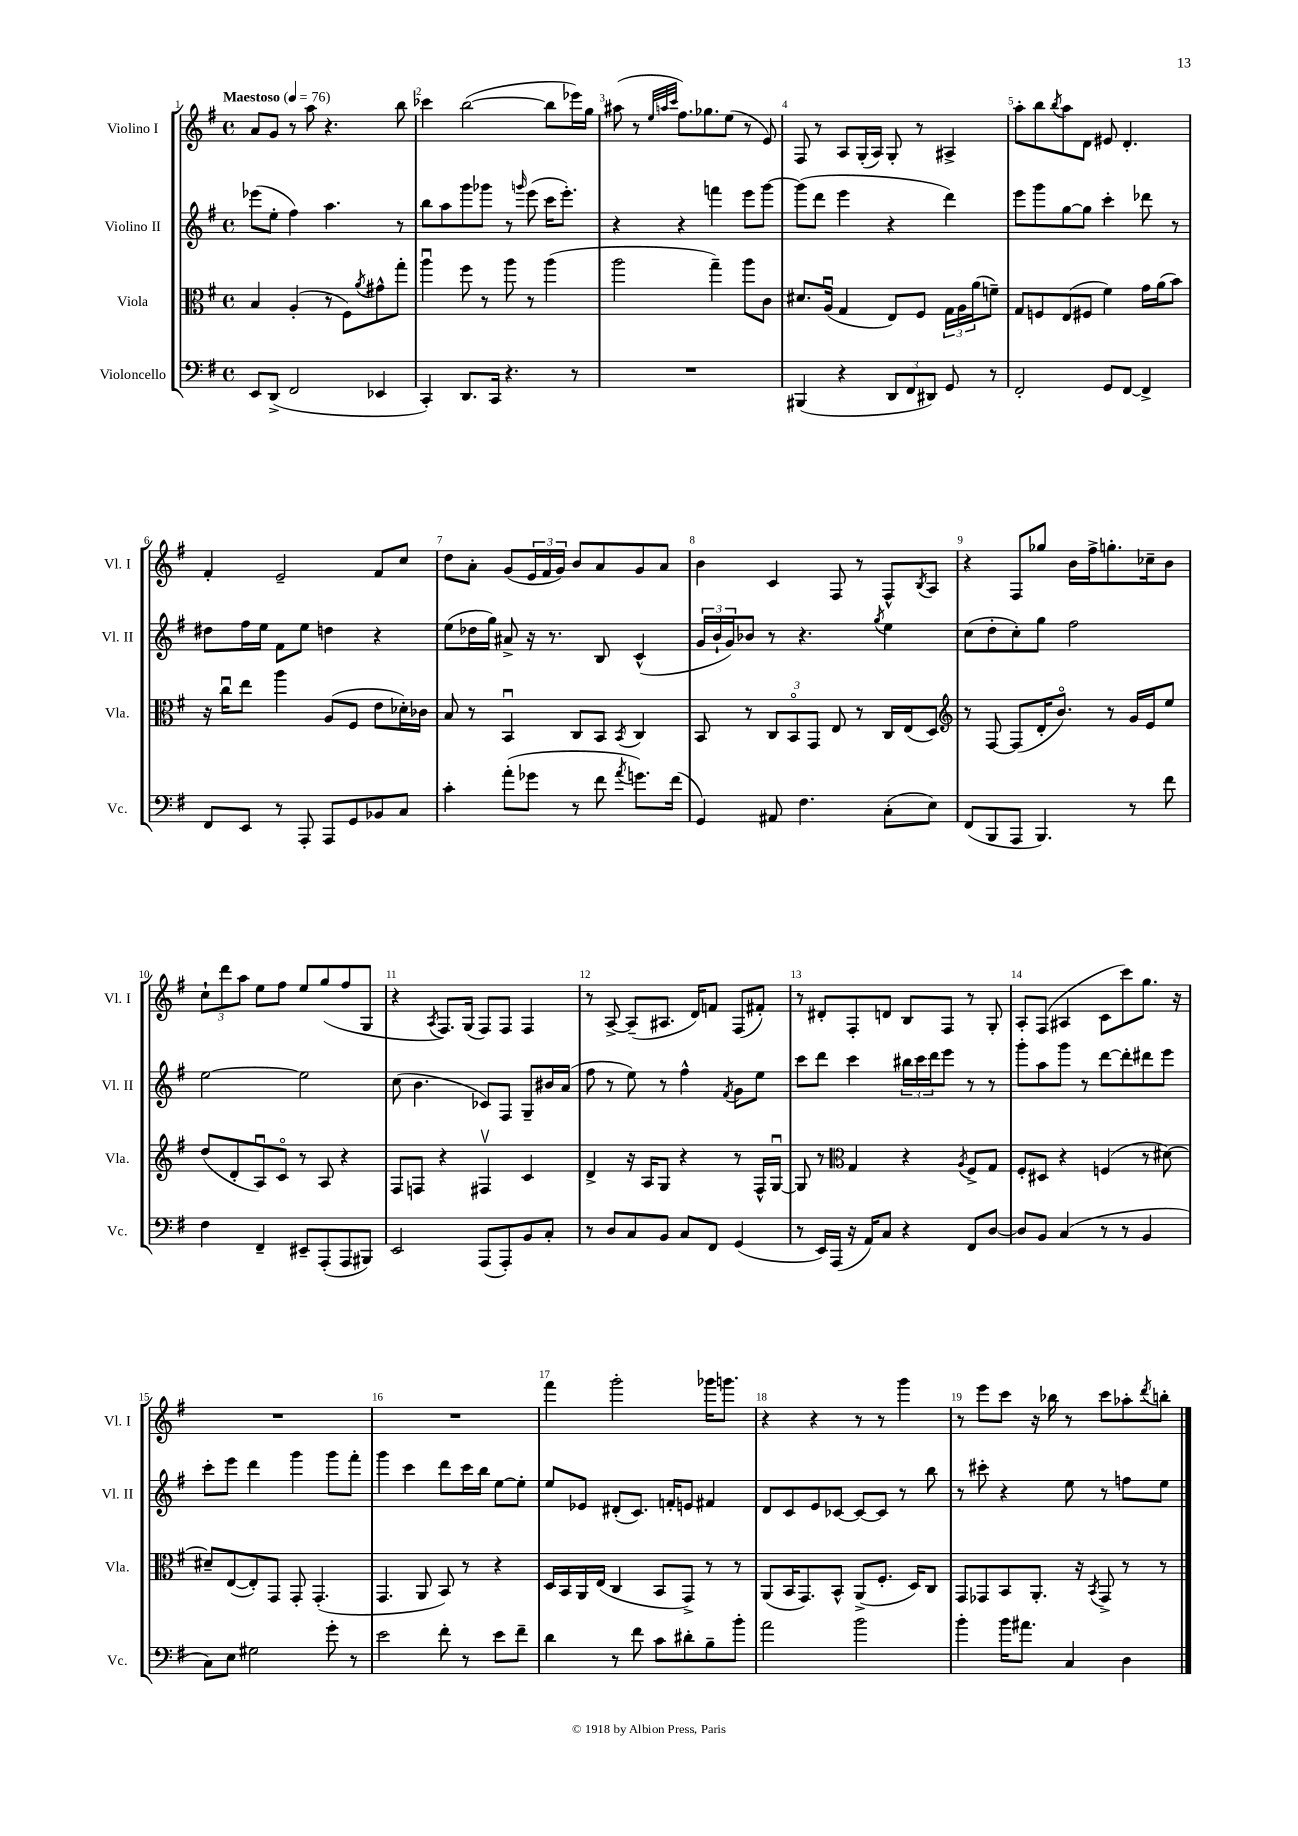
<<
\new StaffGroup <<
\new Staff = "s0" \with { instrumentName = "Violino I" shortInstrumentName = "Vl. I" } {
    \clef treble \key g \major \defaultTimeSignature \time 4/4 \tempo "Maestoso" 4 = 76
    a'8 g'8 r8 a''8 r4. b''8 |
    ces'''4 b''2~( b''8 ees'''16) g''16 |
    ais''8( r8 \grace { e''32 a''32 c'''32 } fis''8.) ges''8. e''8( r8 e'8) |
    fis8 r8 a8 g16-.( a16) g8-. r8 ais4-> |
    a''8-. b''8 \acciaccatura { b''8 } a''8 d'8 eis'8 d'4.-. |
    fis'4-. e'2-- fis'8 c''8 |
    d''8 a'8-. g'8( \tuplet 3/2 { e'16 fis'16 g'16) } b'8 a'8 g'8 a'8 |
    b'4 c'4 fis8 r8 fis8-^ \acciaccatura { b8 } a8 |
    r4 fis8 ges''8 b'16 fis''16-> g''8.-. ces''16-- b'8 |
    \tuplet 3/2 { c''8-! d'''8 a''8 } e''8 fis''8 e''8 g''8( fis''8 g8 |
    r4 \acciaccatura { a8 } fis8.) g16( fis8) fis8 fis4 |
    r8 a8~-> a8--( ais8. d'16) f'8 fis8( fis'8-.) |
    r8 dis'8-. fis8-. d'8 b8 fis8 r8 g8-. |
    a8-. fis8( ais4 c'8 c'''8) g''8. r16 |
    R1 |
    R1 |
    fis'''4 g'''2-. ges'''16 g'''8. |
    r4 r4 r8 r8 g'''4 |
    r8 e'''8 c'''8 r16 bes''16 r8 c'''8 aes''8-. \acciaccatura { d'''8 } b''8-. \bar "|." |
}
\new Staff = "s1" \with { instrumentName = "Violino II" shortInstrumentName = "Vl. II" } {
    \clef treble \key g \major \defaultTimeSignature \time 4/4
    ees'''8( e''8-. fis''4) a''4. r8 |
    b''8 a''8 g'''8 ges'''8 r8 \grace { g'''16 } e'''8( c'''16 e'''8.-.) |
    r4 r4 f'''4 e'''8 g'''8~ |
    g'''8( d'''8 e'''4 r4 d'''4) |
    e'''8 g'''8 g''8~ g''8 c'''4-. des'''8 r8 |
    dis''8 fis''16 e''16 fis'8 e''8 d''4 r4 |
    e''8( des''16 g''16) ais'8-> r16 r8. b8 c'4-^( |
    \tuplet 3/2 { g'16 b'16-! g'16) } bes'8 r8 r4. \acciaccatura { g''8 } e''4 |
    c''8( d''8-. c''8-.) g''8 fis''2 |
    e''2~ e''2 |
    c''8( b'4. ces'8) fis8 g8-- bis'16 a'16( |
    fis''8 r8 e''8) r8 fis''4-^ \acciaccatura { fis'8 } g'8 e''8 |
    c'''8 d'''8 c'''4 \tuplet 3/2 { bis''16 c'''16 d'''16 } e'''8 r8 r8 |
    g'''8-. a''8 g'''8 r8 d'''8~ d'''8-. dis'''8 e'''8 |
    c'''8-. e'''8 d'''4 g'''4 g'''8 fis'''8-. |
    g'''4 c'''4 d'''8 c'''16 b''16 e''8~ e''8-. |
    e''8 ees'8 dis'8-.( c'8.) f'16-. e'8 fis'4 |
    d'8 c'8 e'8 ces'8~ ces'8~ ces'8 r8 b''8 |
    r8 cis'''8-. r4 e''8 r8 f''8 e''8 \bar "|." |
}
\new Staff = "s2" \with { instrumentName = "Viola" shortInstrumentName = "Vla." } {
    \clef alto \key g \major \defaultTimeSignature \time 4/4
    b4 a4-.( r8 fis8) \acciaccatura { a'8 } gis'8-^ g''8-. |
    a''4\downbow fis''8 r8 a''8 r8 a''4( |
    a''2 g''4--) a''8 c'8 |
    dis'8. a16\downbow( g4 e8) fis8 \tuplet 3/2 { g16 a16 a'16( } f'8--) |
    g8 f8 e8( fis8 fis'4) g'16 a'16( b'8) |
    r16 c''16\downbow e''8 a''4 a8( fis8 e'8 des'16-.) ces'16 |
    b8 r8 b,4\downbow c8 b,8 \acciaccatura { b,8 } c4 |
    b,8 r8 \tuplet 3/2 { c8 b,8\flageolet g,8 } e8 r8 c16 e16( d8) |
    \clef treble r8 fis8~ fis8( d'16-. b'8.\flageolet) r8 g'16 e'16 e''8 |
    d''8( d'8-. a8\downbow) c'8\flageolet r8 a8 r4 |
    fis8 f8 r4 fis4\upbow c'4 |
    d'4-> r16 a16 g8 r4 r8 fis16-^ g16~\downbow |
    g8 r8 \clef alto g4 r4 \acciaccatura { a8 } fis8-> g8 |
    fis8-. dis8 r4 f4( r8 dis'8~) |
    dis'8-- e8~( e8-.) g,8 g,8-. g,4.-.( |
    g,4. a,8 b,8) r8 r4 |
    d16 b,16 a,16 e16( c4 b,8 g,8->) r8 r8 |
    a,8( b,16 g,8.) b,8-^ a,8->( fis8.-. d16) c8 |
    g,8 ges,8 b,8 a,8.-. r16 \acciaccatura { b,8 } ges,8-> r8 r8 \bar "|." |
}
\new Staff = "s3" \with { instrumentName = "Violoncello" shortInstrumentName = "Vc." } {
    \clef bass \key g \major \defaultTimeSignature \time 4/4
    e,8 d,8->( fis,2 ees,4 |
    c,4-.) d,8. c,16 r4. r8 |
    R1 |
    bis,,4( r4 \tuplet 3/2 { d,8 fis,8 dis,8) } g,8 r8 |
    fis,2-. g,8 fis,8~ fis,4-> |
    fis,8 e,8 r8 a,,8-. a,,8 g,8 bes,8 c8 |
    c'4-. a'8-.( ges'8 r8 fis'8 \acciaccatura { a'8 } g'8.) fis'16( |
    g,4) ais,8 fis4. c8-.( e8) |
    fis,8( b,,8 a,,8 b,,4.) r8 fis'8 |
    fis4 fis,4-- eis,8-- a,,8-.( a,,8 bis,,8) |
    e,2 a,,8( a,,8-.) b,8 c8-. |
    r8 d8 c8 b,8 c8 fis,8 g,4( |
    r8 e,16) a,,16( r16 a,16) c8 r4 fis,8 d8~ |
    d8 b,8 c4( r8 r8 b,4 |
    c8) e8 gis2 g'8-. r8 |
    e'2 fis'8-. r8 e'8 fis'8-- |
    d'4 r8 fis'8 c'8 dis'8-. b8-- b'8-. |
    a'2 b'2 |
    b'4-. b'16 ais'8. c4 d4 \bar "|." |
}
>>
>>
\layout { \context { \Score \override BarNumber.break-visibility = ##(#f #t #t) barNumberVisibility = #all-bar-numbers-visible } }
